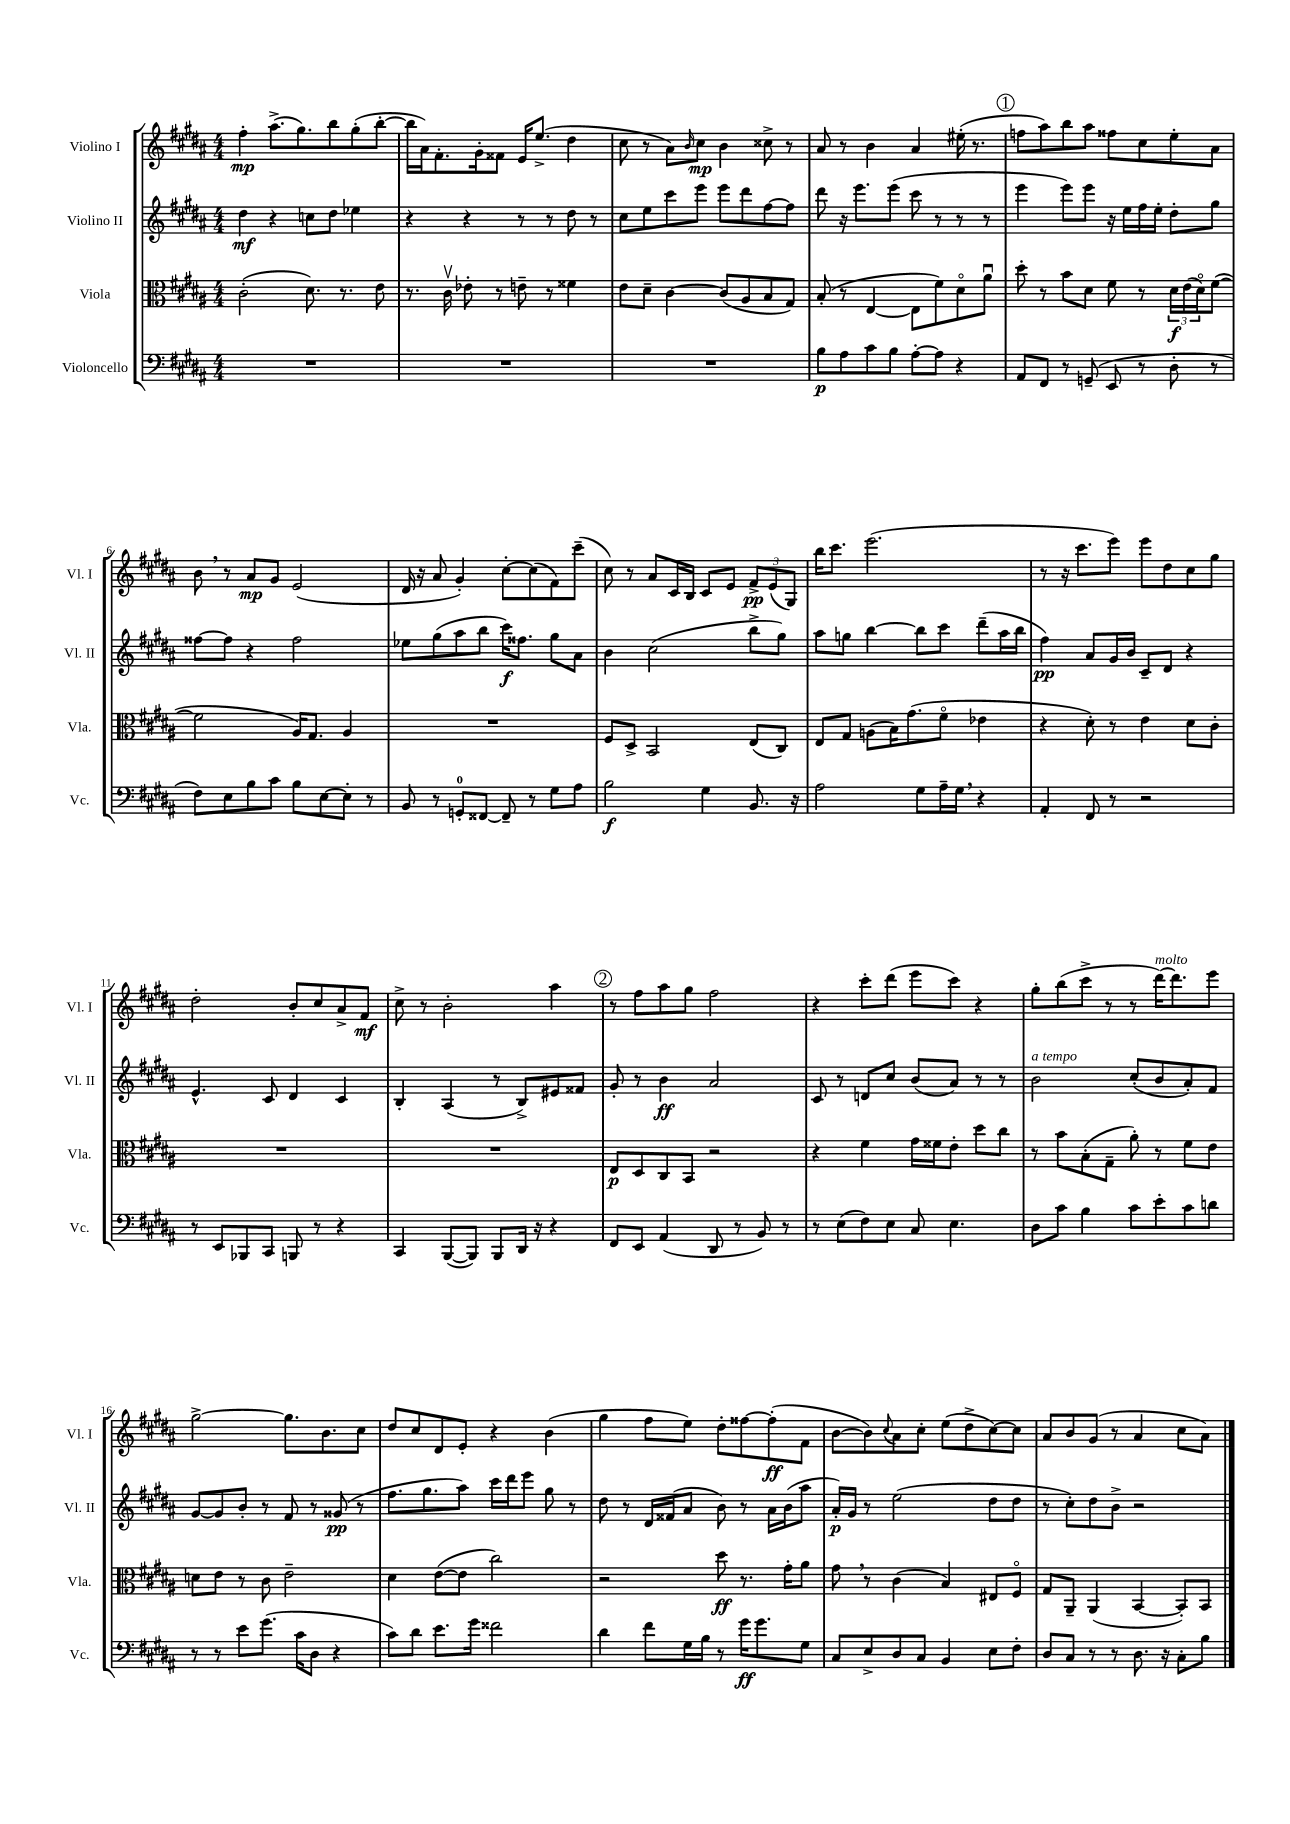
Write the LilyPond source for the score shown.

<<
\new StaffGroup <<
\new Staff = "s0" \with { instrumentName = "Violino I" shortInstrumentName = "Vl. I" } {
    \clef treble \key b \major \numericTimeSignature \time 4/4
    fis''4-.\mp ais''8.->( gis''8.) b''8 gis''8-.( b''8~-. |
    b''16 ais'16) fis'8.-. gis'16-. fisis'8 e'16 e''8.->( dis''4 |
    cis''8 r8 ais'8) \grace { b'16 } cis''8\mp b'4 cisis''8-> r8 |
    ais'8 r8 b'4 ais'4 eis''16-.( r8. |
    \mark \markup { \circle "1" } f''8 ais''8) b''8 ais''8 fisis''8 cis''8 e''8-. ais'8 |
    b'8 \breathe r8 ais'8\mp gis'8 e'2( |
    dis'16 r16 ais'8 gis'4-.) cis''8~-. cis''8( fis'8) cis'''8--( |
    cis''8) r8 ais'8 cis'16 b16 cis'8 e'8 \tuplet 3/2 { fis'8->\pp e'8( gis8) } |
    b''16 cis'''8. e'''2.( |
    r8 r16 cis'''8. e'''8) e'''8 dis''8 cis''8 gis''8 |
    dis''2-. b'8-. cis''8 ais'8-> fis'8\mf |
    cis''8-> r8 b'2-. ais''4 |
    \mark \markup { \circle "2" } r8 fis''8 ais''8 gis''8 fis''2 |
    r4 cis'''8-. dis'''8( e'''8 cis'''8) r4 |
    gis''8-. b''8( cis'''8-> r8 r8 dis'''16~^\markup { \italic "molto" }) dis'''8. e'''8 |
    gis''2~-> gis''8. b'8. cis''8 |
    dis''8 cis''8 dis'8 e'8-. r4 b'4( |
    gis''4 fis''8 e''8) dis''8-. fisis''8~ fisis''8-.\ff( fis'8 |
    b'8~ b'8) \appoggiatura { cis''8 } ais'8 cis''8-. e''8( dis''8-> cis''8~) cis''8 |
    ais'8 b'8 gis'8( r8 ais'4 cis''8 ais'8) \bar "|." |
}
\new Staff = "s1" \with { instrumentName = "Violino II" shortInstrumentName = "Vl. II" } {
    \clef treble \key b \major \numericTimeSignature \time 4/4
    dis''4\mf r4 c''8 dis''8 ees''4 |
    r4 r4 r8 r8 dis''8 r8 |
    cis''8 e''8 cis'''8 e'''8 e'''8 dis'''8 fis''8~ fis''8 |
    dis'''8 r16 e'''8. e'''8( cis'''8 r8 r8 r8 |
    \mark \markup { \circle "1" } e'''4 e'''8) e'''8 r16 e''16 fis''16 e''16-. dis''8-. gis''8 |
    fisis''8~ fisis''8 r4 fisis''2 |
    ees''8 gis''8( ais''8 b''8 cis'''16\f) fisis''8. gis''8 ais'8 |
    b'4 cis''2( b''8-> gis''8) |
    ais''8 g''8 b''4~ b''8 cis'''8 dis'''8--( ais''16 b''16 |
    fis''4\pp) ais'8 gis'16 b'16 cis'8-- dis'8 r4 |
    e'4.-^ cis'8 dis'4 cis'4 |
    b4-. ais4( r8 b8->) eis'8 fisis'8 |
    \mark \markup { \circle "2" } gis'8-. r8 b'4\ff ais'2 |
    cis'8 r8 d'8 cis''8 b'8( ais'8) r8 r8 |
    b'2^\markup { \italic "a tempo" } cis''8-.( b'8 ais'8-.) fis'8 |
    gis'8~ gis'8 b'8-. r8 fis'8 r8 gisis'8\pp( r8 |
    fis''8. gis''8. ais''8) cis'''16 dis'''16 e'''8 gis''8 r8 |
    dis''8 r8 dis'16 fisis'16( ais'8 b'8) r8 ais'16 b'16( ais''8 |
    ais'16-.\p) gis'16 r8 e''2( dis''8 dis''8 |
    r8 cis''8-.) dis''8 b'8-> r2 \bar "|." |
}
\new Staff = "s2" \with { instrumentName = "Viola" shortInstrumentName = "Vla." } {
    \clef alto \key b \major \numericTimeSignature \time 4/4
    cis'2-.( dis'8.) r8. e'8 |
    r8. cis'16\upbow ees'8-. r8 e'8-- r8 fisis'4 |
    e'8 dis'8-- cis'4~ cis'8( ais8 b8 gis8) |
    b8-.( r8 e4~ e8 fis'8) dis'8\flageolet ais'8\downbow |
    \mark \markup { \circle "1" } dis''8-. r8 b'8 dis'8 fis'8 r8 \tuplet 3/2 { dis'16\f e'16( dis'16\flageolet) } fis'8~( |
    fis'2 ais16) gis8. ais4 |
    R1 |
    fis8 dis8-> b,2 e8( cis8) |
    e8 gis8 a8( b16) gis'8.( fis'8\flageolet ees'4 |
    r4 dis'8-.) r8 e'4 dis'8 cis'8-. |
    R1 |
    R1 |
    \mark \markup { \circle "2" } e8\p dis8 cis8 b,8 r2 |
    r4 fis'4 gis'16 fisis'16 e'8-. dis''8 cis''8 |
    r8 b'8 b8-.( gis8-- ais'8-.) r8 fis'8 e'8 |
    d'8 e'8 r8 cis'8 e'2-- |
    dis'4 e'8~( e'8 cis''2) |
    r2 dis''8\ff r8. gis'16-. ais'8 |
    gis'8 \breathe r8 cis'4( b4) eis8 fis8\flageolet |
    gis8 ais,8-- ais,4( b,4~ b,8-.) b,8 \bar "|." |
}
\new Staff = "s3" \with { instrumentName = "Violoncello" shortInstrumentName = "Vc." } {
    \clef bass \key b \major \numericTimeSignature \time 4/4
    R1 |
    R1 |
    R1 |
    b8\p ais8 cis'8 b8 ais8~-. ais8 r4 |
    \mark \markup { \circle "1" } ais,8 fis,8 r8 g,8--( e,8 r8 dis8-. r8 |
    fis8) e8 b8 cis'8 b8 e8~ e8-. r8 |
    b,8 r8 g,8-0-. fisis,8~ fisis,8-- r8 gis8 ais8 |
    b2\f gis4 b,8. r16 |
    ais2 gis8 ais16-- gis16 \breathe r4 |
    ais,4-. fis,8 r8 r2 |
    r8 e,8 bes,,8 cis,8 b,,8 r8 r4 |
    cis,4 b,,8~( b,,8) b,,8 dis,16 r16 r4 |
    \mark \markup { \circle "2" } fis,8 e,8 ais,4( dis,8 r8 b,8) r8 |
    r8 e8( fis8) e8 cis8 e4. |
    dis8 cis'8 b4 cis'8 e'8-. cis'8 d'8 |
    r8 r8 e'8 gis'8.( cis'16 dis8 r4 |
    cis'8) dis'8 e'8. gis'16 fisis'2 |
    dis'4 fis'8 gis16 b16 r8 gis'16\ff gis'8. gis8 |
    cis8 e8-> dis8 cis8 b,4 e8 fis8-. |
    dis8 cis8 r8 r8 dis8. r16 cis8-. b8 \bar "|." |
}
>>
>>
